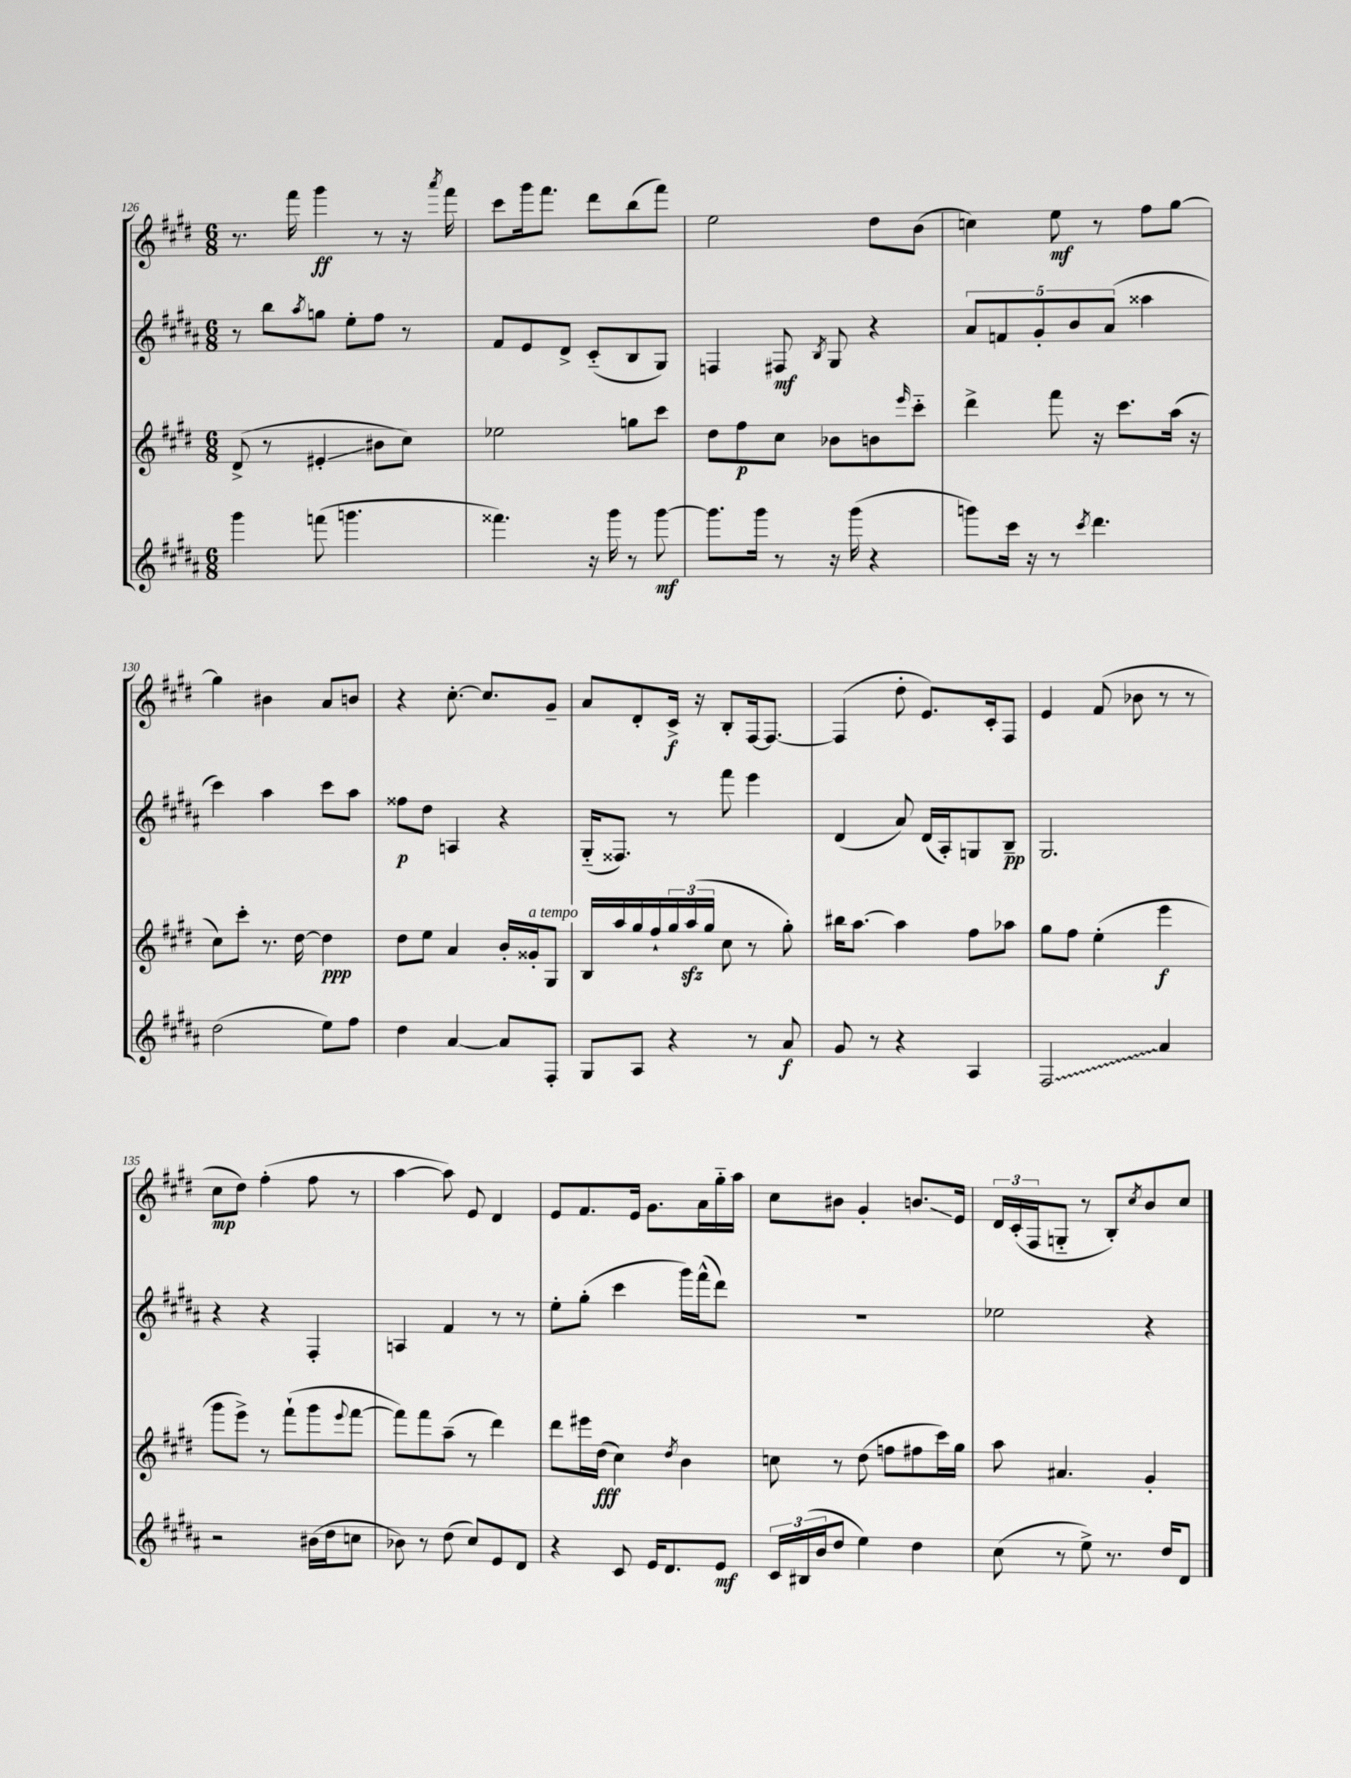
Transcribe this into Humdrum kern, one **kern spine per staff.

**kern	**kern	**kern	**kern
*staff4	*staff3	*staff2	*staff1
*clefG2	*clefG2	*clefG2	*clefG2
*k[f#c#g#d#a#]	*k[f#c#g#d#]	*k[f#c#g#d#a#]	*k[f#c#g#d#]
*M6/8	*M6/8	*M6/8	*M6/8
4ggg#\	(8d#^/	8r	8.r
.	8r	8bb\L	.
.	.	.	16fff#\
.	.	8qaa#/	.
(8fff\	4e#'/	8gg\J	4ggg#\
4.ggg\	.	8ee'\L	.
.	8b#\L	8ff#\J	8r
.	8cc#\J)	8r	16r
.	.	.	8qaaa/
.	.	.	16fff#\
=	=	=	=
4.fff##\)	2ee-\	8f#/L	8ccc#\L
.	.	8e/	16ggg#\k
.	.	.	8.fff#\J
.	.	8d#^/J	.
16r	.	(8c#'~/L	8ddd#\L
16ggg#\	.	.	.
8r	8gg\L	8B/	(8bb\
[8ggg#\	8ccc#\J	8G#/J)	8fff#\J)
=	=	=	=
8.ggg#\]L	8dd#\L	4F/	2ee\
.	8ff#\	.	.
16ggg#\Jk	.	.	.
8r	8cc#\J	8F#/	.
.	.	8qB/	.
16r	8b-\L	8G#/	.
(16ggg#\	.	.	.
4r	8b\	4r	8dd#\L
.	16qqeee/	.	.
.	8ccc#'~\J	.	(8b\J
=	=	=	=
8ggg\L)	4ddd#^\	10a#/L	4cc\)
.	.	10f/	.
16ccc#\Jk	.	.	.
16r	.	.	.
.	.	10g#'/	.
8r	8fff#\	.	8ee\
.	.	10b/	.
8qccc#/	.	.	.
4.ddd#\	16r	.	8r
.	.	(10a#/J	.
.	8.ccc#\L	.	.
.	.	4aa##\	8ff#\L
.	(16aa\Jk	.	[8gg#\J
.	16r	.	.
=	=	=	=
(2dd#\	8cc#\L)	4ccc#\)	4gg#\]
.	8ccc#'\J	.	.
.	8.r	4aa#\	4b#\
.	[16dd#\	.	.
8ee\L)	4dd#\]	8ccc#\L	8a/L
8ff#\J	.	8aa#\J	8b/J
=	=	=	=
4dd#\	8dd#\L	8ff##\L	4r
.	8ee\J	8dd#\J	.
[4a#/	4a/	4A/	[8.cc#'\
.	.	.	8.cc#/]L
8a#/]L	16b'/LL	4r	.
.	16g##'/J	.	.
8F#'/J	8G#/J	.	8g#~/J
=	=	=	=
8G#/L	16B/LL	(16G#'~/LK	8a/L
.	16aa/	8.F##/J)	.
8A#/J	16gg#/	.	8d#'/
.	16ff#`/	.	.
4r	24gg#/	8r	16c#^/Jk
.	(24aa/	.	.
.	.	.	16r
.	24gg#/JJ	.	.
.	8cc#\	8fff#\	8B'/L
8r	8r	4eee\	[16F#/k
.	.	.	8.F#/_J
8a#/	8gg#'\)	.	.
=	=	=	=
8g#/	16bb#\LK	(4d#/	(4F#/]
.	[8.aa\J	.	.
8r	.	.	.
4r	4aa\]	8a#/)	8dd#'\
.	.	(16d#/LL	8.e/L)
.	.	16A#'/J)	.
4A#/	8ff#\L	8G/	.
.	.	.	16c#'/k
.	8aa-\J	8B~/J	8F#/J
=	=	=	=
2F#/	8gg#\L	2.G#/	4e/
.	8ff#\J	.	.
.	(4ee'\	.	(8f#/
.	.	.	8b-\
4a#/	4eee\	.	8r
.	.	.	8r
=	=	=	=
2r	8ggg#\L	4r	8cc#\L
.	8eee^\J)	.	8dd#\J)
.	8r	4r	(4ff#'\
.	(8fff#`\L	.	.
(16b#\LL	8ggg#\	4F#'/	8ff#\
16dd#\J	.	.	.
.	8qqeee/	.	.
8cc\J	[8fff#\J	.	8r
=	=	=	=
8b-\)	8fff#\]L)	4A/	[4aa\
8r	8fff#\	.	.
(8dd#\	(8aa~\J	4f#/	8aa\])
8cc#/L)	8r	.	8e/
8e/	4ddd#\)	8r	4d#/
8d#/J	.	8r	.
=	=	=	=
4r	8ddd#\L	8ee'\L	8e/L
.	16eee#\L	(8gg#'\J	8.f#/
.	(16dd#\JJ	.	.
8c#/	4cc#\)	4ccc#\	.
.	.	.	16e/Jk
16e/LK	.	.	8.g#\L
8.d#/	.	.	.
.	8qdd#/	.	.
.	4b\	16ggg#\LL)	.
.	.	(16fff#^^\J	16a\L
8e/J	.	8ddd#\J)	16gg#'~\
.	.	.	16aa\JJ
=	=	=	=
24c#/LL	8cc\	2.r	8cc#\L
(24B#/	.	.	.
24b/J	.	.	.
8dd#/J	8r	.	8b#\J
4ee\)	(8dd#\	.	4g#'/
.	8ff\L	.	.
4dd#\	8ff#\	.	8.b/L
.	16ccc#\L)	.	.
.	16gg#\JJ	.	16e/Jk
=	=	=	=
(8cc#\	8aa\	2ee-\	24d#/LL
.	.	.	(24c#'/
.	.	.	24F#/J
8r	4.a#/	.	8G'~/J
8ee^\)	.	.	8r
8.r	.	.	8B'/L)
.	.	.	8qcc#/
.	4g#'/	4r	8b/
16dd#/LK	.	.	.
8d#/J	.	.	8cc#/J
==	==	==	==
*-	*-	*-	*-
